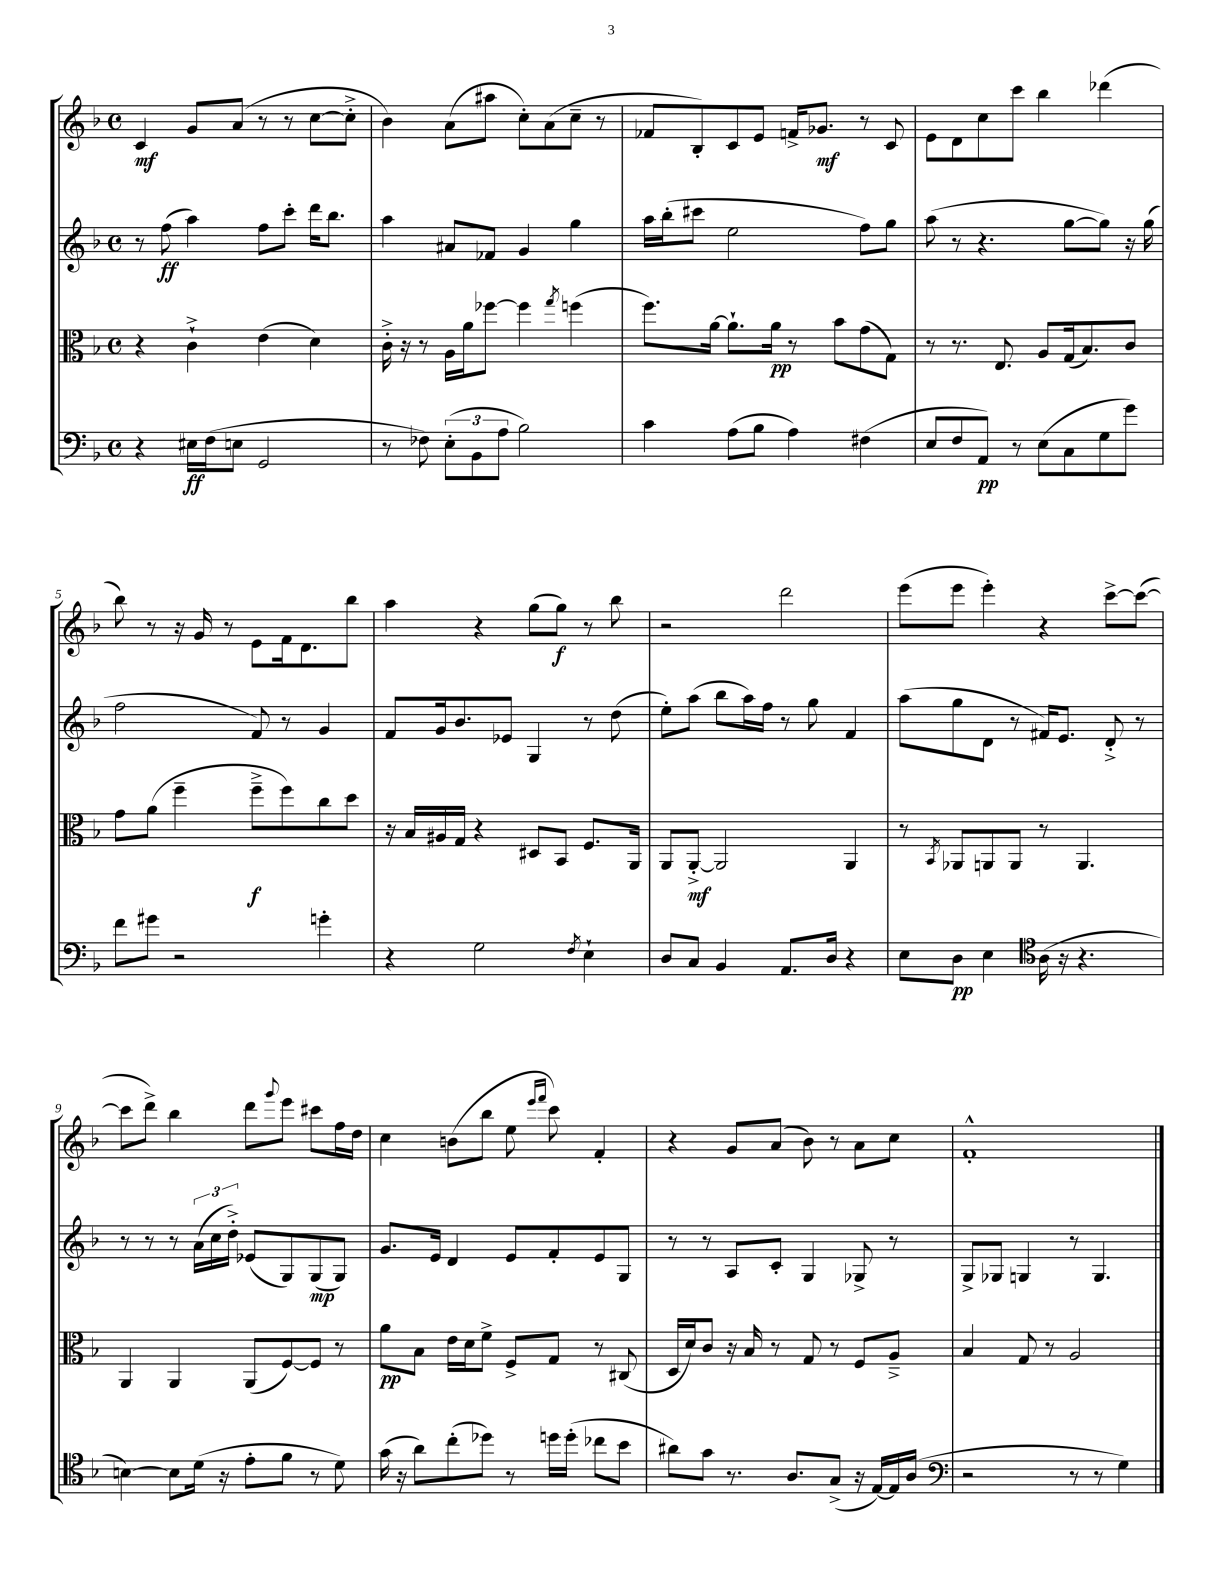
<<
\new StaffGroup <<
\new Staff = "s0" {
    \clef treble \key f \major \defaultTimeSignature \time 4/4
    c'4\mf g'8 a'8( r8 r8 c''8~ c''8-.-> |
    bes'4) a'8( ais''8 c''8-.) a'8( c''8-- r8 |
    fes'8 bes8-.) c'8 e'8 f'16-> ges'8.\mf r8 c'8 |
    e'8 d'8 c''8 c'''8 bes''4 des'''4( |
    bes''8) r8 r16 g'16 r8 e'8 f'16 d'8. bes''8 |
    a''4 r4 g''8( g''8\f) r8 bes''8 |
    r2 d'''2 |
    e'''8( e'''8 e'''4-.) r4 c'''8~-> c'''8~( |
    c'''8 d'''8->) bes''4 d'''8 \appoggiatura { g'''8 } e'''8 cis'''8 f''16 d''16 |
    c''4 b'8( bes''8 e''8 \grace { e'''16 f'''16 } c'''8) f'4-. |
    r4 g'8 a'8( bes'8) r8 a'8 c''8 |
    f'1-.-^ \bar "|." |
}
\new Staff = "s1" {
    \clef treble \key f \major \defaultTimeSignature \time 4/4
    r8 f''8\ff( a''4) f''8 c'''8-. d'''16 bes''8. |
    a''4 ais'8 fes'8 g'4 g''4 |
    a''16 bes''16-.( cis'''8 e''2 f''8) g''8 |
    a''8( r8 r4. g''8~ g''8) r16 g''16( |
    f''2 f'8) r8 g'4 |
    f'8 g'16 bes'8. ees'8 g4 r8 d''8( |
    e''8-.) a''8( bes''8 a''16) f''16 r8 g''8 f'4 |
    a''8( g''8 d'8 r8 fis'16) e'8. d'8-.-> r8 |
    r8 r8 r8 \tuplet 3/2 { a'16( c''16 d''16-.->) } ees'8( g8) g8\mp( g8) |
    g'8. e'16 d'4 e'8 f'8-. e'8 g8 |
    r8 r8 a8 c'8-. g4 ges8-> r8 |
    g8-> ges8 g4 r8 g4. \bar "|." |
}
\new Staff = "s2" {
    \clef alto \key f \major \defaultTimeSignature \time 4/4
    r4 c'4-!-> e'4( d'4) |
    c'16-.-> r16 r8 a16 a'16 fes''8~ fes''4 \acciaccatura { g''8 } f''4( |
    f''8.) a'16~ a'8.-! a'16\pp r8 bes'8 g'8( g8) |
    r8 r8. e8. a8 g16( bes8.) c'8 |
    g'8 a'8( f''4-- f''8--->\f f''8) c''8 d''8 |
    r16 bes16 ais16 g16 r4 dis8 bes,8 f8. a,16 |
    a,8 a,8~-.->\mf a,2 a,4 |
    r8 \acciaccatura { bes,8 } aes,8 a,8 a,8 r8 a,4. |
    a,4 a,4 a,8( f8~) f8 r8 |
    a'8\pp bes8 e'16 d'16 f'8-> f8-> g8 r8 cis8( |
    d16 d'16) c'8 r16 bes16 r8 g8 r8 f8 a8---> |
    bes4 g8 r8 a2 \bar "|." |
}
\new Staff = "s3" {
    \clef bass \key f \major \defaultTimeSignature \time 4/4
    r4 eis16\ff f16( e8 g,2 |
    r8 fes8) \tuplet 3/2 { e8-.( bes,8 a8 } bes2) |
    c'4 a8( bes8 a4) fis4( |
    e8 f8 a,8\pp) r8 e8( c8 g8 g'8) |
    f'8 gis'8 r2 g'4-. |
    r4 g2 \acciaccatura { f8 } e4-! |
    d8 c8 bes,4 a,8. d16 r4 |
    e8 d8\pp e4 \clef tenor a16( r16 r4. |
    b4~) b8 d'16( r16 e'8-. f'8 r8 d'8) |
    g'16( r16 a'8) c''8-.( des''8) r8 d''16 d''16-.( ces''8 bes'8 |
    ais'8) g'8 r8. a8. g8->( r16 e16~) e16 a16( |
    \clef bass r2 r8 r8 g4) \bar "|." |
}
>>
>>
